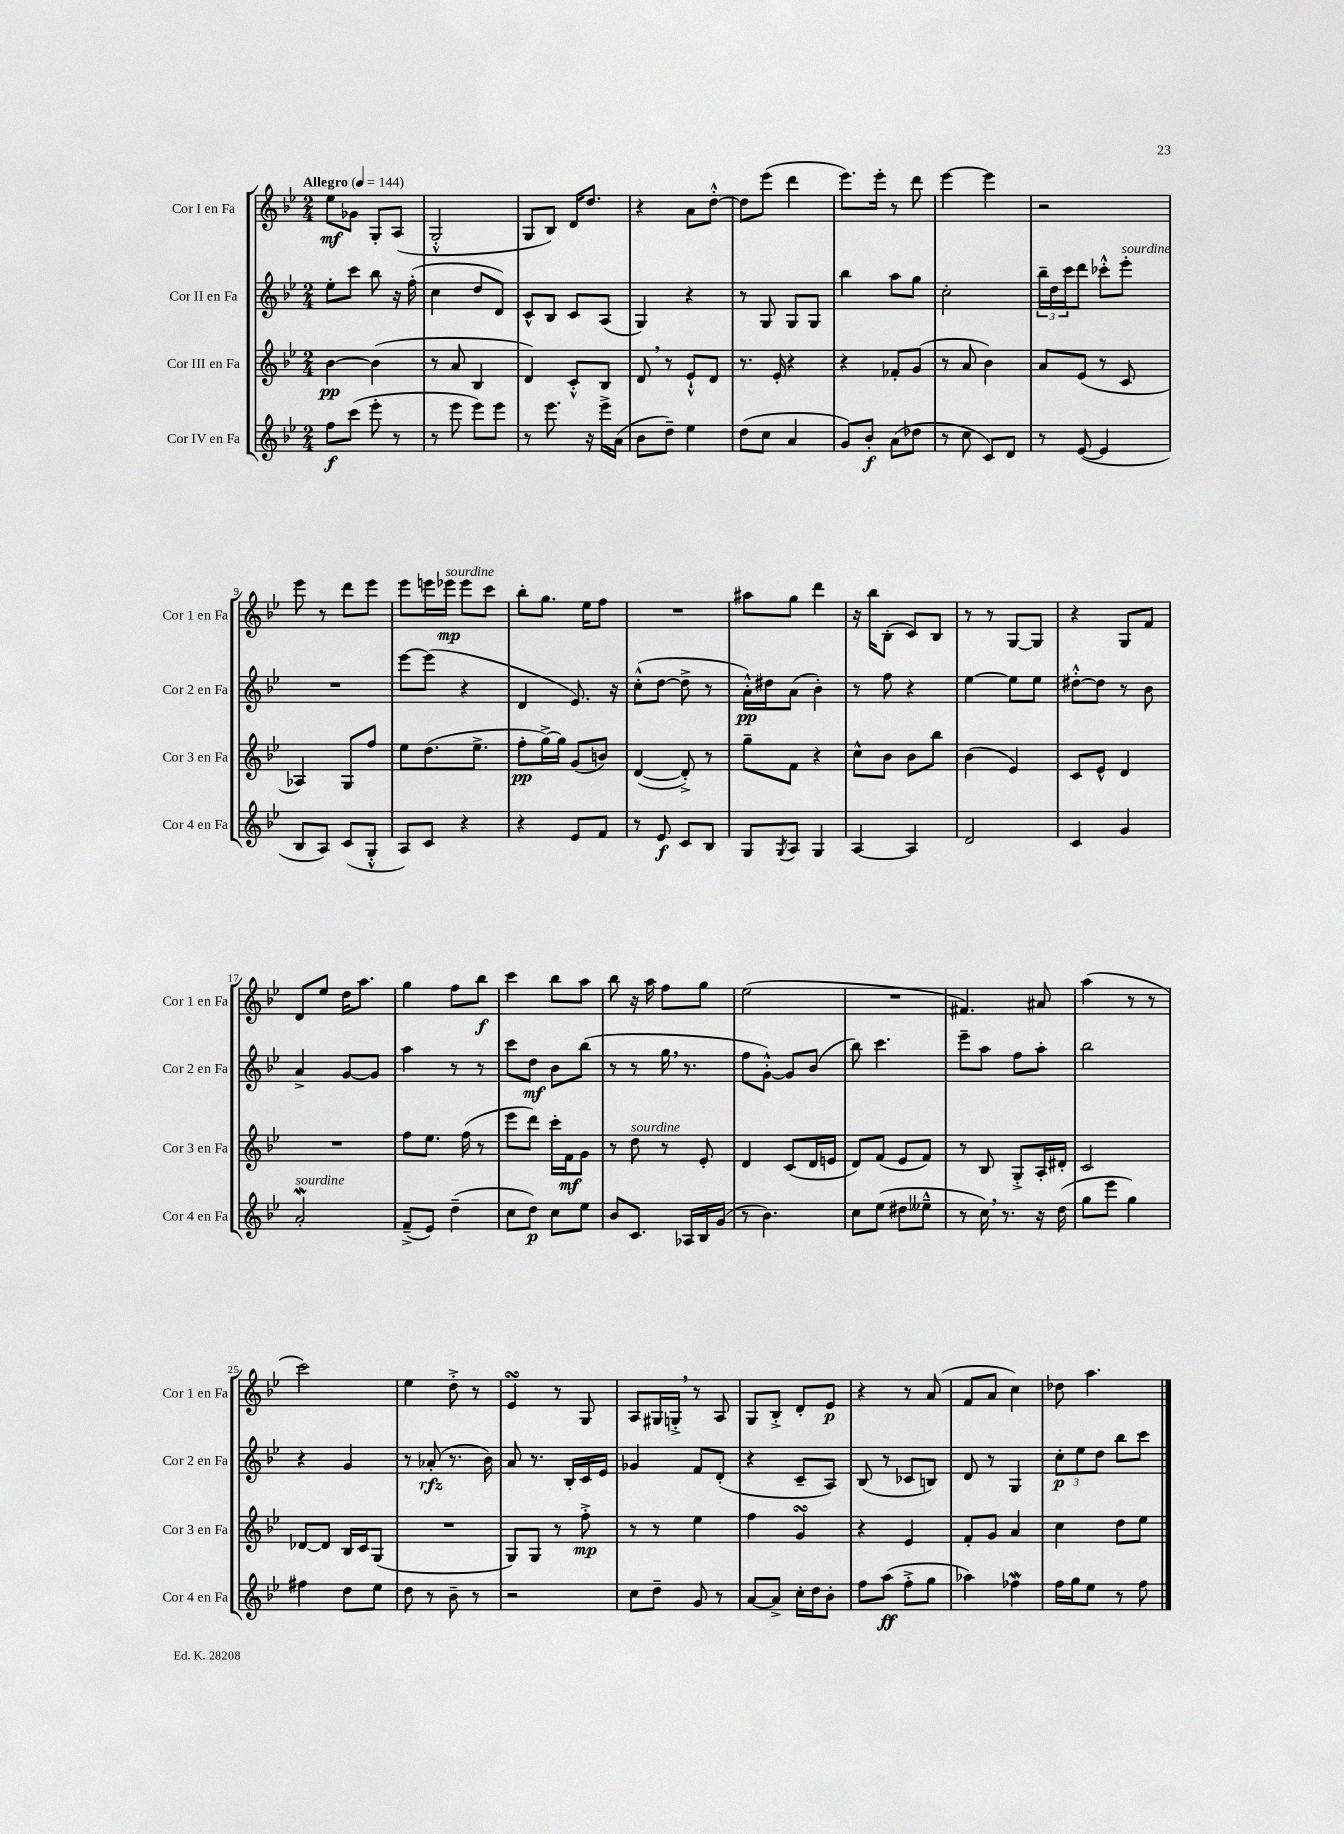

**kern	**dynam	**kern	**dynam	**kern	**dynam	**kern	**dynam
*part4	*part4	*part3	*part3	*part2	*part2	*part1	*part1
*staff4	*staff4	*staff3	*staff3	*staff2	*staff2	*staff1	*staff1
*I"Cor IV en Fa	*	*I"Cor III en Fa	*	*I"Cor II en Fa	*	*I"Cor I en Fa	*
*I'Cor 4 en Fa	*	*I'Cor 3 en Fa	*	*I'Cor 2 en Fa	*	*I'Cor 1 en Fa	*
*clefG2	*	*clefG2	*	*clefG2	*	*clefG2	*
*k[b-e-]	*	*k[b-e-]	*	*k[b-e-]	*	*k[b-e-]	*
*M2/4	*	*M2/4	*	*M2/4	*	*M2/4	*
*MM144	*	*MM144	*	*MM144	*	*MM144	*
=1	=1	=1	=1	=1	=1	=1	=1
!	!	!	!	!	!	!LO:TX:a:B:t=Allegro	!
8ff\L	f	[4b-\	pp	8ee-'\L	.	8ee-\L	mf
(8ccc\J	.	.	.	8ccc\J	.	8g-X\J	.
8eee-'\	.	(4b-\]	.	8bb-\	.	8G'/L	.
8r	.	.	.	16r	.	(8A/J	.
.	.	.	.	(16ff'\	.	.	.
=2	=2	=2	=2	=2	=2	=2	=2
8r	.	8r	.	4cc\	.	2G'^^/	.
8eee-\	.	8a/	.	.	.	.	.
8eee-\L)	.	4B-/	.	8dd/L	.	.	.
8eee-\J	.	.	.	8d/J)	.	.	.
=3	=3	=3	=3	=3	=3	=3	=3
8r	.	4d/)	.	8c^^/L	.	8G/L	.
8.eee-\	.	.	.	8B-/J	.	8B-/J)	.
.	.	8c'^^/L	.	8c/L	.	16d/KL	.
16r	.	.	.	.	.	8.dd/J	.
16eee-^\LL	.	8B-/J	.	(8A/J	.	.	.
(16a\JJ	.	.	.	.	.	.	.
=4	=4	=4	=4	=4	=4	=4	=4
8b-\L	.	8d,/	.	4G/)	.	4r	.
8dd~\J)	.	8r	.	.	.	.	.
4ee-\	.	8e-`^^/L	.	4r	.	8a\L	.
.	.	8d/J	.	.	.	[8dd'^^\J	.
=5	=5	=5	=5	=5	=5	=5	=5
(8dd\L	.	8.r	.	8r	.	8dd\L]	.
8cc\J	.	.	.	8G/	.	(8eee-\J	.
.	.	16e-'/	.	.	.	.	.
4a/	.	4r	.	8G/L	.	4ddd\	.
.	.	.	.	8G/J	.	.	.
=6	=6	=6	=6	=6	=6	=6	=6
8g/L)	.	4r	.	4bb-\	.	8.eee-\L)	.
8b-'/J	f	.	.	.	.	.	.
.	.	.	.	.	.	16eee-'\Jk	.
(8a\L	.	8f-X'/L	.	8aa\L	.	8r	.
8dd-X\J	.	(8g/J	.	8gg\J	.	8ddd\	.
=7	=7	=7	=7	=7	=7	=7	=7
8r	.	8r	.	2cc'\	.	[4eee-\	.
8cc\	.	8a/	.	.	.	.	.
8c/L)	.	4b-\)	.	.	.	4eee-\]	.
8d/J	.	.	.	.	.	.	.
=8	=8	=8	=8	=8	=8	=8	=8
8r	.	8a/L	.	24bb-~\LL	.	2r	.
.	.	.	.	24dd\	.	.	.
.	.	.	.	24ccc\J	.	.	.
([8e-/	.	(8e-/J	.	8ddd\J	.	.	.
4e-/]	.	8r	.	8ccc-X'^^\L	.	.	.
!	!	!	!	!LO:TX:a:i:t=sourdine	!	!	!
.	.	8c/	.	8eee-'\J	.	.	.
!!LO:LB:g=z
=9	=9	=9	=9	=9	=9	=9	=9
8B-/L	.	4A-X/)	.	2r	.	8eee-\	.
8A/J)	.	.	.	.	.	8r	.
(8c/L	.	8G/L	.	.	.	8ddd\L	.
8G'^^/J	.	8ff/J	.	.	.	8eee-\J	.
=10	=10	=10	=10	=10	=10	=10	=10
8A/L)	.	8ee-\L	.	[8eee-\L	.	8eee-\L	.
8c/J	.	(8.dd\	.	(8eee-\J]	.	16eeen\L	.
!	!	!	!	!	!	!LO:TX:a:i:t=sourdine	!
.	.	.	.	.	.	16eee-X\JJ	mp
4r	.	.	.	4r	.	8eee-\L	.
.	.	8.ee-^\J	.	.	.	.	.
.	.	.	.	.	.	8ccc\J	.
=11	=11	=11	=11	=11	=11	=11	=11
4r	.	8ff'\L	pp	4d/	.	8bb-'\L	.
.	.	[16gg^\L)	.	.	.	8.gg\J	.
.	.	16gg\JJ]	.	.	.	.	.
8e-/L	.	(8g/L	.	8.e-/)	.	.	.
.	.	.	.	.	.	16ee-\KL	.
8f/J	.	8bn/J)	.	.	.	8ff\J	.
.	.	.	.	16r	.	.	.
=12	=12	=12	=12	=12	=12	=12	=12
8r	.	([4d/	.	(8cc'^^\L	.	2r	.
8e-/	f	.	.	[8dd\J	.	.	.
8c/L	.	8d'^/])	.	8dd^\]	.	.	.
8B-/J	.	8r	.	8r	.	.	.
=13	=13	=13	=13	=13	=13	=13	=13
8G/L	.	8gg~\L	.	16a'^^\LL)	pp	8aa#X\L	.
.	.	.	.	16dd#X\J	.	.	.
8qG/	.	.	.	.	.	.	.
8A/J	.	8f\J	.	(8a\J	.	8gg\J	.
4G/	.	4r	.	4b-'\)	.	4ddd\	.
=14	=14	=14	=14	=14	=14	=14	=14
[4A/	.	8cc^^\L	.	8r	.	16r	.
.	.	.	.	.	.	16bb-\KL	.
.	.	8b-\J	.	8ff\	.	(8B-'\J	.
4A/]	.	8b-\L	.	4r	.	8c/L)	.
.	.	8bb-\J	.	.	.	8B-/J	.
=15	=15	=15	=15	=15	=15	=15	=15
2d/	.	(4b-\	.	[4ee-\	.	8r	.
.	.	.	.	.	.	8r	.
.	.	4e-/)	.	8ee-\L]	.	[8G/L	.
.	.	.	.	8ee-\J	.	8G/J]	.
=16	=16	=16	=16	=16	=16	=16	=16
4c/	.	8c/L	.	[8dd#X'^^\L	.	4r	.
.	.	8e-^^/J	.	8dd#\J]	.	.	.
4g/	.	4d/	.	8r	.	8G/L	.
.	.	.	.	8b-\	.	8f/J	.
!!LO:LB:g=z
=17	=17	=17	=17	=17	=17	=17	=17
!LO:TX:a:i:t=sourdine	!	!	!	!	!	!	!
2aW'/	.	2r	.	4a^/	.	8d/L	.
.	.	.	.	.	.	8ee-/J	.
.	.	.	.	[8g/L	.	16dd\KL	.
.	.	.	.	.	.	8.aa\J	.
.	.	.	.	8g/J]	.	.	.
=18	=18	=18	=18	=18	=18	=18	=18
(8f~^/L	.	8ff\L	.	4aa\	.	4gg\	.
8e-/J)	.	8.ee-\J	.	.	.	.	.
(4dd~\	.	.	.	8r	.	8ff\L	.
.	.	(16ff\	.	.	.	.	.
.	.	8r	.	8r	.	8bb-\J	f
=19	=19	=19	=19	=19	=19	=19	=19
8cc\L	.	8eee-\L	.	8ccc\L	.	4ccc\	.
8dd\J)	p	8ddd\J)	.	8dd\J	mf	.	.
8cc\L	.	16ccc'\LL	.	8b-\L	.	8bb-\L	.
.	.	16f\J	mf	.	.	.	.
8ee-\J	.	8g\J	.	(8bb-\J	.	8aa\J	.
=20	=20	=20	=20	=20	=20	=20	=20
8b-/L	.	8r	.	8r	.	8bb-\	.
!	!	!LO:TX:a:i:t=sourdine	!	!	!	!	!
8.c/J	.	8dd\	.	8r	.	16r	.
.	.	.	.	.	.	16aa\	.
.	.	8r	.	16gg,\	.	8ff\L	.
16A-X/LL	.	.	.	8.r	.	.	.
16B-/	.	8e-'/	.	.	.	8gg\J	.
(16g/JJ	.	.	.	.	.	.	.
=21	=21	=21	=21	=21	=21	=21	=21
8r	.	4d/	.	8ff\L	.	(2ee-\	.
4.b-\)	.	.	.	[8g'^^\J)	.	.	.
.	.	(8c/L	.	8g/L]	.	.	.
.	.	16d/L	.	(8b-/J	.	.	.
.	.	16en/JJ	.	.	.	.	.
=22	=22	=22	=22	=22	=22	=22	=22
8cc\L	.	8d/L)	.	8bb-\)	.	2r	.
(8ee-\J	.	(8f/J	.	4.ccc\	.	.	.
8dd#X\L	.	8e-/L	.	.	.	.	.
8ee--X~^^\J	.	8f/J)	.	.	.	.	.
=23	=23	=23	=23	=23	=23	=23	=23
8r	.	8r	.	8eee-~\L	.	4.f#X/)	.
16cc,\)	.	8B-/	.	8aa\J	.	.	.
8.r	.	.	.	.	.	.	.
.	.	8G'^/L	.	8ff\L	.	.	.
16r	.	16A'/L	.	8aa'\J	.	8a#X/	.
(16dd\	.	16d#X'/JJ	.	.	.	.	.
=24	=24	=24	=24	=24	=24	=24	=24
8gg\L	.	2c/	.	2bb-\	.	(4aa\	.
8eee-\J	.	.	.	.	.	.	.
4gg\)	.	.	.	.	.	8r	.
.	.	.	.	.	.	8r	.
!!LO:LB:g=z
=25	=25	=25	=25	=25	=25	=25	=25
4ff#X\	.	[8d-X/L	.	4r	.	2ccc\)	.
.	.	8d-/J]	.	.	.	.	.
8dd\L	.	16B-/LL	.	4g/	.	.	.
.	.	16c/J	.	.	.	.	.
8ee-\J	.	(8G/J	.	.	.	.	.
=26	=26	=26	=26	=26	=26	=26	=26
8dd\	.	2r	.	8r	.	4ee-\	.
8r	.	.	.	(8a-X'/	rfz	.	.
8b-~\	.	.	.	8.r	.	8dd'^\	.
8r	.	.	.	.	.	8r	.
.	.	.	.	16b-\)	.	.	.
=27	=27	=27	=27	=27	=27	=27	=27
2r	.	8G/L)	.	8a/	.	4e-sSSs/	.
.	.	8G/J	.	8.r	.	.	.
.	.	8r	.	.	.	8r	.
.	.	.	.	16B-'/LL	.	.	.
.	.	8ff'^\	mp	16c/	.	8G/	.
.	.	.	.	16e-/JJ	.	.	.
=28	=28	=28	=28	=28	=28	=28	=28
8cc\L	.	8r	.	4g-X/	.	8A/L	.
8dd~\J	.	8r	.	.	.	16G#X/L	.
.	.	.	.	.	.	16Gn'^,/JJ	.
8g/	.	4ee-\	.	8f/L	.	8r	.
8r	.	.	.	(8d'/J	.	8A/	.
=29	=29	=29	=29	=29	=29	=29	=29
[8a/L	.	4ff\	.	4r	.	8G/L	.
8a^/J]	.	.	.	.	.	8B-'^/J	.
16cc'\LL	.	4gsSSS/	.	8c~/L	.	8d'/L	.
16dd\J	.	.	.	.	.	.	.
8b-'\J	.	.	.	8A/J)	.	8e-/J	p
=30	=30	=30	=30	=30	=30	=30	=30
8ff\L	.	4r	.	(8B-/	.	4r	.
(8aa\J	ff	.	.	8r	.	.	.
8ff'^\L	.	4e-/	.	8c-X/L	.	8r	.
8gg\J	.	.	.	8Bn/J)	.	(8a/	.
=31	=31	=31	=31	=31	=31	=31	=31
4aa-X\)	.	8f'/L	.	8d/	.	8f/L	.
.	.	8g/J	.	8r	.	8a/J	.
4ff-Xw\	.	4a/	.	4G/	.	4cc\)	.
=32	=32	=32	=32	=32	=32	=32	=32
16ff\LL	.	4cc\	.	12cc'\L	p	8dd-X\	.
16gg\J	.	.	.	.	.	.	.
.	.	.	.	12ee-\	.	.	.
8ee-\J	.	.	.	.	.	4.aa\	.
.	.	.	.	12dd\J	.	.	.
8r	.	8dd\L	.	8bb-\L	.	.	.
8ff\	.	8ee-\J	.	8ccc\J	.	.	.
==	==	==	==	==	==	==	==
*-	*-	*-	*-	*-	*-	*-	*-
